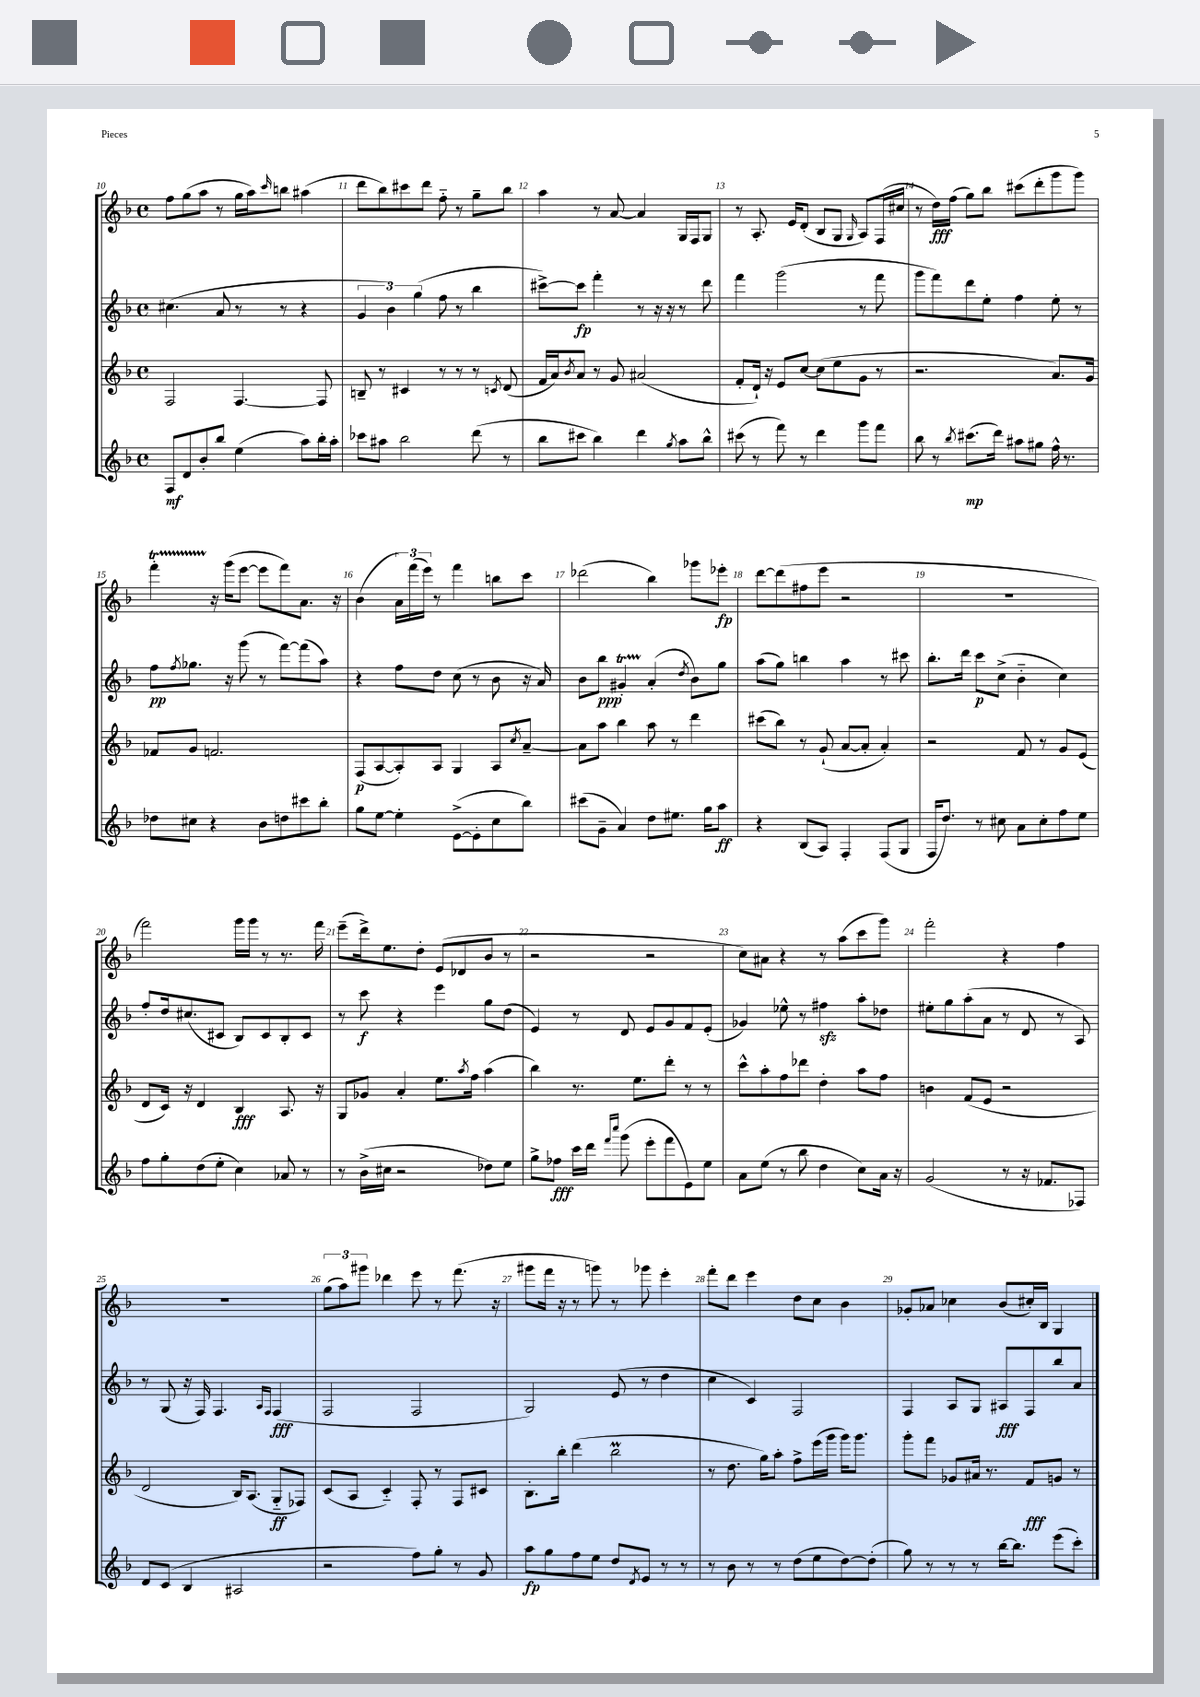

**kern	**kern	**kern	**kern
*staff4	*staff3	*staff2	*staff1
*clefG2	*clefG2	*clefG2	*clefG2
*k[b-]	*k[b-]	*k[b-]	*k[b-]
*M4/4	*M4/4	*M4/4	*M4/4
*met(c)	*met(c)	*met(c)	*met(c)
8F	2F	(4.cc#	8ff
8d	.	.	(8gg
8b-'	.	.	8aa
8bb-	.	8a	8r
(4ee	[4.F	8r	16gg
.	.	.	16aa)
.	.	.	16qqccc
.	.	8r	8bb
8aa)	.	4r	(4aa#
16bb-'	8F]	.	.
16aa'	.	.	.
=	=	=	=
8ccc-	8B~	6g	8ddd
8aa#	8r	.	8bb-)
.	.	6b-)	.
2bb-	4c#	.	8ccc#
.	.	(6gg	.
.	.	.	8ddd
.	8r	8ff	8ff'~
.	8r	8r	8r
(8ddd	8r	4bb-	8gg~
.	8qc	.	.
8r	(8d	.	8bb-
=	=	=	=
8bb-	16f	[8ccc#^)	4aa
.	16a)	.	.
.	8qb-	.	.
8ccc#	8a	8ccc#]	.
4bb-)	8r	4fff'	8r
.	8g	.	[8a
4ddd	(2a#	8r	4a]
.	.	16r	.
.	.	16r	.
8qgg	.	.	.
8aa	.	8r	16G
.	.	.	16F
8bb-^^	.	8ddd	8G
=	=	=	=
(8ccc#	8f'	4fff	8r
8r	16d`)	.	8.A'
.	16r	.	.
8fff)	8e	(2ggg	.
.	.	.	16e
8r	[8cc	.	(8d'
4ddd	(8cc]	.	8B-
.	8ee	.	8G
.	.	.	16qqG
8ggg	8g	8r	8A)
8fff	8r	8fff	(16F
.	.	.	16cc#
=	=	=	=
8bb-	2.r	8ggg	8r
8r	.	8fff)	16dd)
.	.	.	(16ff
8qbb-	.	.	.
(8.ccc#	.	8ddd	8gg)
.	.	8ee'	8bb-
16ddd)	.	.	.
8aa#	.	4ff	(8ccc#
8gg#	.	.	8ddd'
16ff^^	8.a)	8ee'	8ggg
8.r	.	.	.
.	.	8r	8ggg)
.	16g	.	.
=	=	=	=
8dd-	8f-	8ff	4fff'
.	.	8qff	.
8cc#	8g	8.gg-	.
4r	2.f	.	16r
.	.	16r	(16ggg
.	.	(8ggg	[8eee
8b-	.	8r	8eee]
8dd	.	[8fff)	8fff)
8ccc#	.	(8fff]	8.a
8bb-'	.	8aa)	.
.	.	.	16r
=	=	=	=
8gg	(8F	4r	(4b-
[8ee	[8A	.	.
4ee']	8A'])	8ff	24a)
.	.	.	(24fff
.	.	.	24eee)
.	8A	8dd	8r
([8e^	4G	(8cc	4fff
8e']	.	8r	.
8cc	8A	8b-	8bb
.	8qcc	.	.
8bb-)	[8a~	16r	8ccc
.	.	16a)	.
=	=	=	=
(8ccc#	8a]	8b-	(2ddd-
8g~	8aa	8bb-	.
4a)	4bb-	4g#'	.
8dd	8aa	(4a'	4bb-)
8.ee#	8r	.	.
.	.	8qdd	.
.	4ddd	8b-)	8ggg-
16gg	.	.	.
8aa	.	8gg	8eee-'
=	=	=	=
4r	(8ccc#	(8aa	[8ddd
.	8bb-)	8gg)	(8ddd]
(8B-	8r	4bb	8ff#
8A)	(8g`	.	8eee
4F'	[8a	4aa	2r
.	8a']	.	.
(8F	4a')	8r	.
8G	.	8ccc#	.
=	=	=	=
16F	2r	8.bb-'	1r
8.dd)	.	.	.
.	.	16ddd	.
8r	.	8ccc	.
8cc#	.	(8cc^	.
8a	8f	4b-'~	.
8cc#'	8r	.	.
8ff	8g	4cc)	.
8ee	(8e	.	.
=	=	=	=
8ff	8d	8ff'	2fff)
8gg'	16c)	16dd	.
.	16r	(8.cc#	.
(8dd	4d	.	.
8ee'	.	8c#	.
4cc)	4B-	8B-)	16ggg
.	.	.	16ggg
.	.	8c#	8r
8a-	8.A	8B-'	8.r
8r	.	8c#	.
.	16r	.	16fff
=	=	=	=
8r	8G	8r	(8eee~
(16b-^	8g-	8ccc	16ddd^)
16cc#	.	.	8.ee
2r	4a'	4r	.
.	.	.	8dd'
.	8.ee	4eee	(8e
.	.	.	8d-
.	8qaa	.	.
.	16ff	.	.
8dd-)	(4aa	8gg	8b-
8ee	.	(8dd	8r
=	=	=	=
8gg^	4bb-)	4e)	2r
8ff-	.	.	.
16ccc	8.r	8r	.
16ddd	.	.	.
16qqfff	.	.	.
16qqcccc	.	.	.
(8ggg	.	8d	.
.	8.ee	.	.
8eee'	.	8e	2r
8fff	8ddd'	8g	.
8e)	8r	8f	.
8ee	8r	(8e'	.
=	=	=	=
8a	8ccc^^	4g-)	8cc)
(8ee	8aa'	.	8a#
8r	8ff	8ee-^^	4r
8bb-	8ddd-	8r	.
4dd	4dd'	4ff#	8r
.	.	.	(8aa
8cc)	8aa	8aa'	8ccc
16a	8ff	8dd-	8ggg)
16r	.	.	.
=	=	=	=
(2g	4b	8ee#'	2fff'
.	.	8gg	.
.	(8f	(8aa'	.
.	8e	8a	.
8r	2r	8r	4r
16r	.	8d	.
8.f-	.	.	.
.	.	8r	4ff
8F-)	.	8A)	.
=	=	=	=
8d	2d	8r	1r
(8c	.	(8G	.
4B-	.	16r	.
.	.	16F)	.
.	.	4.F	.
2A#	16B-)	.	.
.	(8.A	.	.
.	.	16qqA	.
.	.	16qqF	.
.	8G'~	(4F	.
.	8F-)	.	.
=	=	=	=
2r	(8c	2F	(12gg
.	.	.	12aa)
.	8A	.	.
.	.	.	12ggg#
.	4c'~)	.	4ddd-
8ff)	8F'	2F	8eee
8gg'	8r	.	8r
8r	8F	.	(8.fff
8g	8c#	.	.
.	.	.	16r
=	=	=	=
8aa	8.B-'	2G)	8ggg#
8gg	.	.	16fff
.	16bb-'	.	16r
8ff	(4ddd	.	8r
8ee	.	.	8ggg)
8dd	2bb-	(8e	8r
8qd	.	.	.
8e	.	8r	8ggg-
8r	.	4dd	4eee'
8r	.	.	.
=	=	=	=
8r	8r	4cc	8fff'
8b-	8.dd	.	8ddd
8r	.	4c)	4eee
.	16gg)	.	.
8r	8aa'	.	.
(8dd	8ff^	2F	8dd
8ee	(16eee	.	8cc
.	16ggg	.	.
[8dd)	16ggg)	.	4b-
.	8.ggg	.	.
(8dd']	.	.	.
=	=	=	=
8gg)	8ggg'	4F	8g-'
8r	8fff	.	8a-
8r	8g-	8A	4cc-
8r	16a#	8G	.
.	8.r	.	.
[16bb-	.	8A#	(8b-
8.bb-]	.	.	.
.	8f	8F	16cc#')
.	.	.	16B-
(8eee	8g	8bb-	4G
8ccc')	8r	8a	.
==	==	==	==
*-	*-	*-	*-
